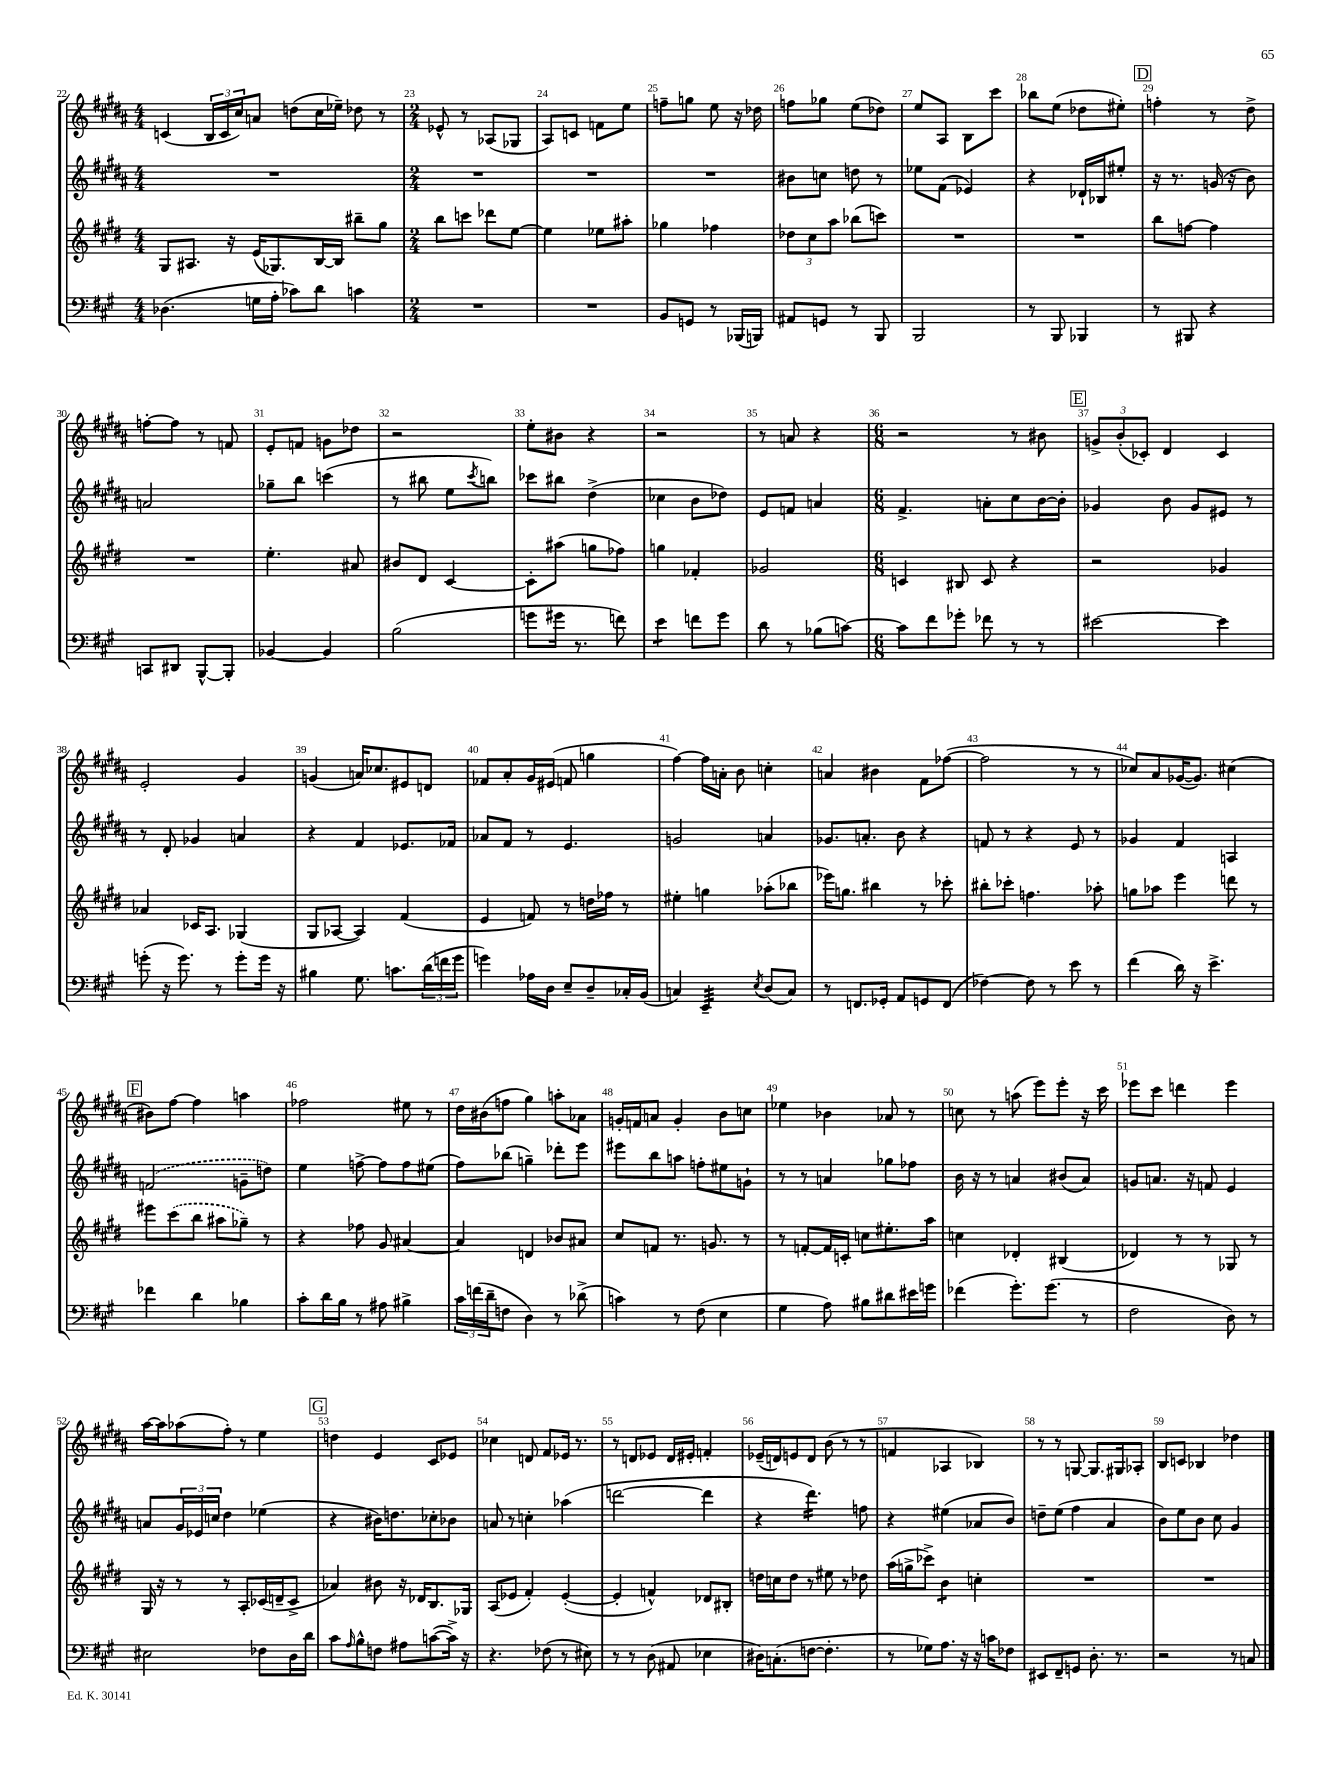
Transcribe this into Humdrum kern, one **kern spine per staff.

**kern	**kern	**kern	**kern
*staff4	*staff3	*staff2	*staff1
*clefF4	*clefG2	*clefG2	*clefG2
*k[f#c#g#]	*k[f#c#g#d#]	*k[f#c#g#d#a#]	*k[f#c#g#d#a#]
*M4/4	*M4/4	*M4/4	*M4/4
(4.D-	8G#	1r	(4c
.	8.A#	.	.
.	.	.	24B
.	.	.	24c
.	16r	.	.
.	.	.	24cc#)
16G	(16e	.	8a
16A'	8.G-)	.	.
8c-)	.	.	(8dd
8d	[16B	.	16cc#
.	16B]	.	16ee-~)
4c	8bb#~	.	8dd-
.	8gg#	.	8r
=	=	=	=
*M2/4	*M2/4	*M2/4	*M2/4
2r	8bb	2r	8e-^^
.	8ccc	.	8r
.	8ddd-	.	(8A-
.	[8ee	.	8G-
=	=	=	=
2r	4ee]	2r	8A#)
.	.	.	8c
.	8ee-	.	8f
.	8aa#'	.	8ee
=	=	=	=
8BB	4gg-	2r	8ff~
8GG	.	.	8gg
8r	4ff-	.	8ee
(16BBB-	.	.	16r
16BBB)	.	.	16dd-
=	=	=	=
8AA#	12dd-	8b#	8ff
.	12cc#	.	.
8GG	.	8cc	8gg-
.	12aa	.	.
8r	(8bb-	8dd	(8ee
8BBB	8ccc)	8r	8dd-)
=	=	=	=
2BBB	2r	8ee-	8ee
.	.	(8f#	8A#
.	.	4e-)	8B
.	.	.	8ccc#
=	=	=	=
8r	2r	4r	8bb-
8BBB	.	.	(8ee
4BBB-	.	16d-`	8dd-
.	.	16B-	.
.	.	8ee#'	8ee#')
=	=	=	=
8r	8bb	16r	4ff'
.	.	8.r	.
8BBB#	[8ff	.	.
4r	4ff]	(16g	8r
.	.	16r	.
.	.	8b)	8dd#^
=	=	=	=
8CC	2r	2a	[8ff'
8DD#	.	.	8ff]
[8BBB^^	.	.	8r
8BBB']	.	.	8f
=	=	=	=
[4BB-	4.ee'	8gg-~	8e'
.	.	8bb	8f
4BB-]	.	(4ccc	8g
.	8a#	.	8dd-
=	=	=	=
(2B	8b#	8r	2r
.	8d#	8bb#	.
.	[4c#	8ee	.
.	.	8qccc#	.
.	.	8bb)	.
=	=	=	=
8g	8c#']	8ccc-	8ee'
16g#	(8aa#	8bb#	8b#
8.r	.	.	.
.	8gg	(4dd#^	4r
8f)	8ff-)	.	.
=	=	=	=
4e	4gg	4cc-	2r
8f	4f-'	8b	.
8g#	.	8dd-)	.
=	=	=	=
8d	2g-	8e	8r
8r	.	8f	8a
(8B-	.	4a	4r
[8c)	.	.	.
=	=	=	=
*M6/8	*M6/8	*M6/8	*M6/8
8c]	4c	4.f#^	2r
8f#	.	.	.
8g-'	8B#	.	.
8f-	8c	8a'	.
8r	4r	8cc#	8r
8r	.	[16b	8b#
.	.	16b']	.
=	=	=	=
[2e#	2r	4g-	12g^
.	.	.	(12b'
.	.	.	12c-')
.	.	8b	4d#
.	.	8g-	.
4e#]	4g-	8e#	4c-
.	.	8r	.
=	=	=	=
(8g'	4a-	8r	2e'
16r	.	8d#'	.
8.g)	.	.	.
.	16c-	4g-	.
.	8.A	.	.
8r	.	.	.
8g'	(4G-	4a	4g#
16g	.	.	.
16r	.	.	.
=	=	=	=
4B#	8G#	4r	(4g
.	[8A-	.	.
8.G#	4A-])	4f#	16a)
.	.	.	8.cc-
8.c	.	.	.
.	(4f#	8.e-	8e#
(24d	.	.	8d
24f	.	.	.
.	.	16f-	.
24g#	.	.	.
=	=	=	=
4g)	4e	8a-	8f-
.	.	8f#	8a#'
16A-	8f)	8r	16g#
16D	.	.	(16e#
8E~	8r	4.e	8f
8D~	16dd	.	4gg
.	16ff-	.	.
16C-'	8r	.	.
(16BB	.	.	.
=	=	=	=
4C)	4ee#'	2g	[4ff#)
4EE~	4gg	.	16ff#]
.	.	.	16a'
.	.	.	8b
8qE	.	.	.
(8D	(8aa-'	4a	4cc'
8C)	8bb-	.	.
=	=	=	=
8r	16eee-)	8.g-	4a
.	8.gg	.	.
8.FF	.	.	.
.	.	8.a'	.
.	4bb#	.	4b#
16GG-'	.	.	.
8AA	.	8b	.
8GG	8r	4r	8f#
(8FF	8ccc-'	.	([8ff-
=	=	=	=
[4F-)	8bb#'	8f	2ff-]
.	8ccc-'	8r	.
8F-]	4.ff	4r	.
8r	.	.	.
8e	.	8e	8r
8r	8aa-'	8r	8r
=	=	=	=
(4f#	8gg	4g-	8cc-)
.	8aa-	.	8a#
16d)	4eee	4f#	([16g-
16r	.	.	8.g-])
4.e^	.	.	.
.	8ddd	4A	(4cc#
.	8r	.	.
=	=	=	=
4f-	8eee#	(2f	8b#)
.	(8ccc#	.	[8ff#
4d	8bb	.	4ff#]
.	8aa#	.	.
4B-	8gg-~)	8g~	4aa
.	8r	8dd)	.
=	=	=	=
8c#'	4r	4ee	2ff-
16d	.	.	.
16B	.	.	.
8r	8ff-	[8ff^	.
8A#	8g#	8ff]	.
4B#^	[4a#	8ff	8ee#
.	.	(8ee#	8r
=	=	=	=
24c#	4a#]	8ff#)	16dd#
(24f	.	.	.
.	.	.	(16b#
24d~	.	.	.
8F	.	(8bb-	8ff
4D)	4d	4gg~)	4gg#)
8r	8b-	8ddd-'	8aa'
(8d-^	8a#	8eee	8a-
=	=	=	=
4c)	8cc#	8eee#	16g'
.	.	.	16f
.	8f	8bb	8a
8r	8.r	8aa	4g'
(8F#	.	8ff'	.
.	8.g	.	.
4E	.	8ee#	8b
.	8r	8g`	8cc
=	=	=	=
4G#	8r	8r	4ee-
.	[8f'	8r	.
8A)	16f]	4a	4b-
.	16c'	.	.
8B#	8cc	.	.
8d#	8.ee#'	8gg-	8a-
16e#	.	8ff-	8r
16g	16aa	.	.
=	=	=	=
(4f-	4cc	16b	8cc
.	.	16r	.
.	.	8r	8r
8.g#')	4d-'	4a	(8aa
.	.	.	8eee)
(8.g#	.	.	.
.	(4B#	(8b#	8eee'
8r	.	8a)	16r
.	.	.	16ccc#
=	=	=	=
2F#	4d-)	8g	8eee-
.	.	8.a	8ccc#
.	8r	.	4ddd
.	.	16r	.
.	8r	8f	.
8D)	8G-	4e	4eee-
8r	8r	.	.
=	=	=	=
2E#	16G#	8a	[16aa#
.	16r	.	16aa#]
.	8r	24g#	(8aa-
.	.	24e-	.
.	.	24cc	.
.	8r	4dd#	8ff#')
.	8A'	.	8r
8F-	(16c-	(4ee-	4ee
.	16d~	.	.
16D	8c-^	.	.
16d	.	.	.
=	=	=	=
8c#	4a-)	4r	4dd
16qqA	.	.	.
8B^^	.	.	.
8F	8b#	16b#)	4e
.	.	8.dd	.
8A#	16r	.	.
.	16d-	.	.
([8c	8.B	8cc-'	8c#
16c^])	.	8b-	8e-
16r	16G-	.	.
=	=	=	=
4.r	(8A	8a	4cc-
.	8e-	8r	.
.	4f#')	4cc'	8d
(8F-	.	.	8f#
8r	([4e-'	(4aa-	16e-
.	.	.	8.r
8E#)	.	.	.
=	=	=	=
8r	4e-']	[2ddd	8r
8r	.	.	8d
(8D	4f^^)	.	8e-
8AA#	.	.	16d
.	.	.	16e#'
4E-	8d-	4ddd]	4f'
.	8B#'	.	.
=	=	=	=
16D#)	16dd	4r	(16e-~
(8.C'	16cc	.	16d)
.	8dd	.	8e
[8F	8r	4.ddd#)	8d
4.F']	8ee#	.	(8b
.	8r	.	8r
.	8dd-	8ff	8r
=	=	=	=
8r	(16aa	4r	4f
.	16gg^	.	.
8G-)	8ccc-^)	.	.
8.A	4b	(4ee#	4A-
16r	.	.	.
16r	4cc'	8a-	4B-)
16c	.	.	.
8F-	.	8b)	.
=	=	=	=
8EE#	2.r	8dd~	8r
8FF#~	.	(8ee	8r
8GG	.	4ff#	[8G
8.D'	.	.	8.G]
.	.	4a#	.
8.r	.	.	16G#
.	.	.	8A-'
=	=	=	=
2r	2.r	8b)	8B
.	.	8ee	8c
.	.	8b	4B-
.	.	8cc#	.
8r	.	4g#	4dd-
8C	.	.	.
==	==	==	==
*-	*-	*-	*-
